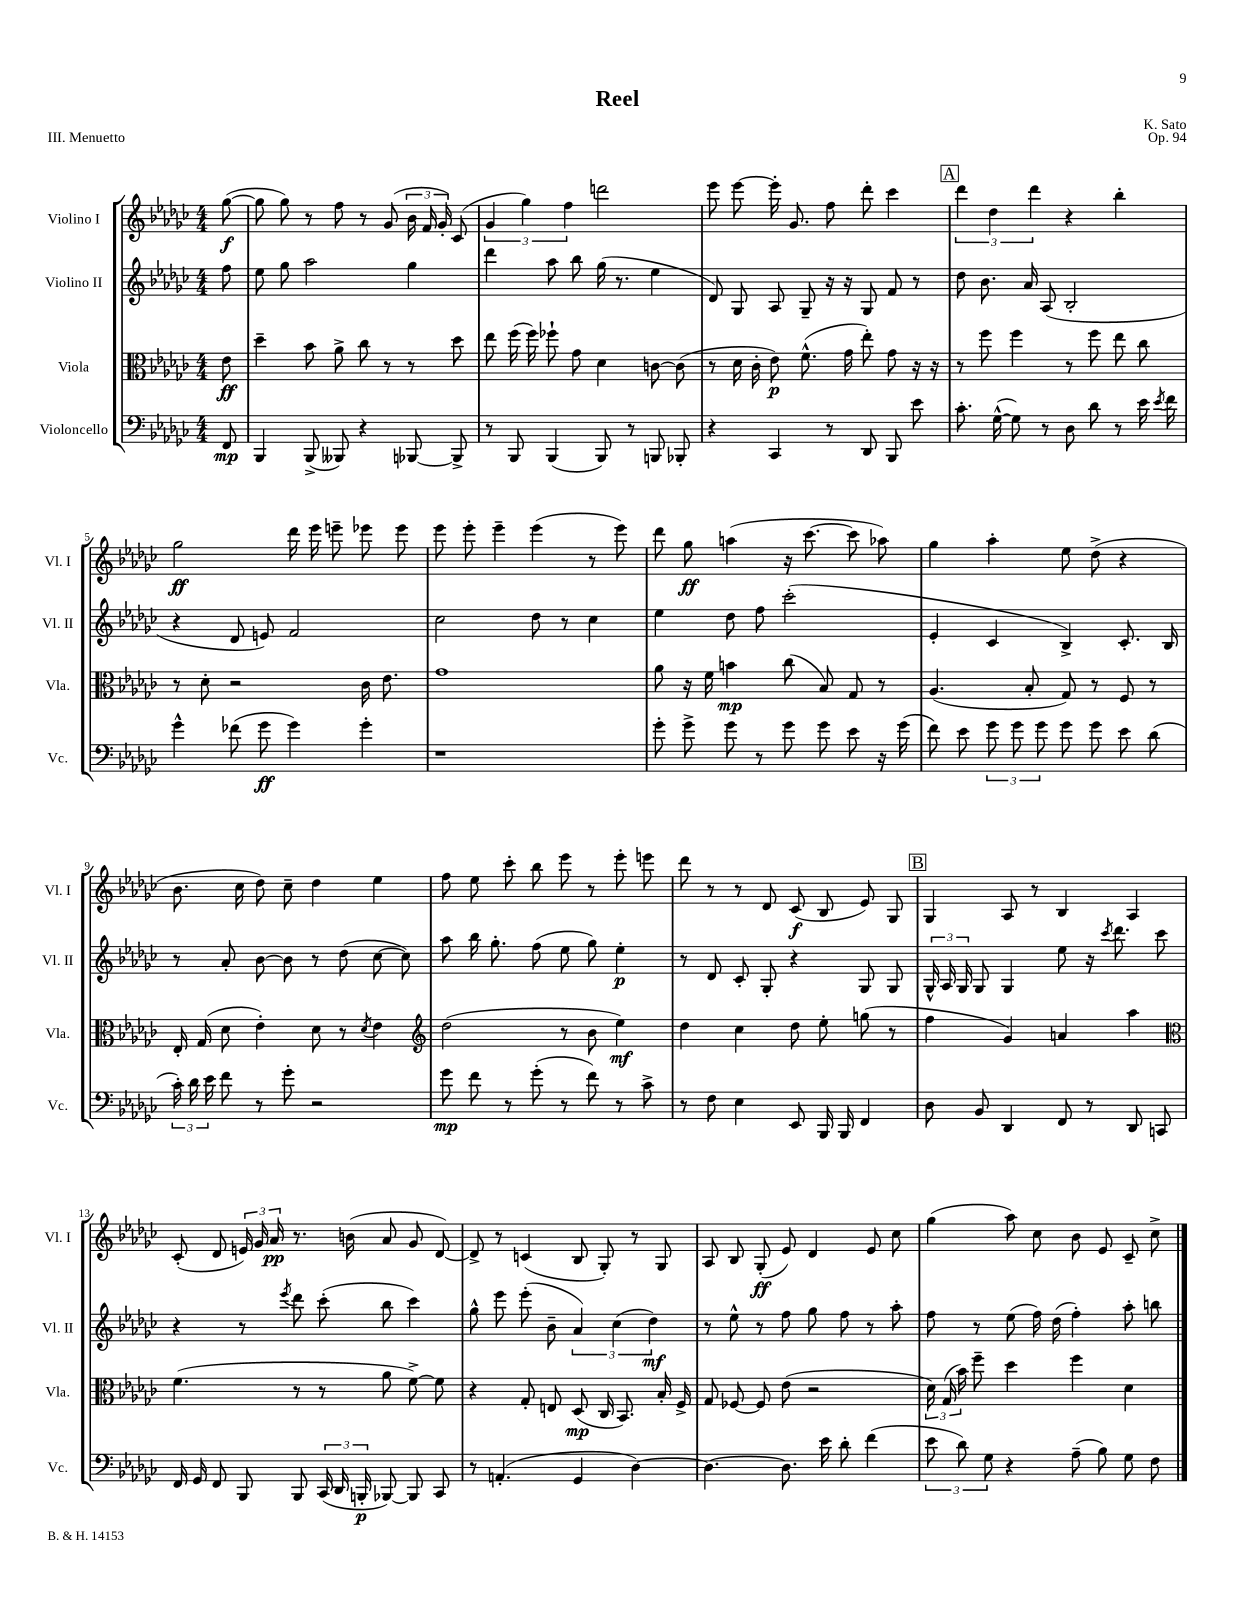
\header { title = "Reel" composer = "K. Sato" opus = "Op. 94" piece = "III. Menuetto" }
<<
\new StaffGroup <<
\new Staff = "s0" \with { instrumentName = "Violino I" shortInstrumentName = "Vl. I" } {
    \clef treble \key ges \major \numericTimeSignature \time 4/4 \partial 8
    \autoBeamOff ges''8~\f( |
    ges''8 ges''8) r8 f''8 r8 ges'8( \tuplet 3/2 { bes'16 f'16 ges'16-.) } ces'8( |
    \tuplet 3/2 { ges'4 ges''4) f''4 } d'''2 |
    ees'''8 ees'''8~ ees'''16-. ges'8. f''8 des'''8-. ces'''4 |
    \mark \markup { \box "A" } \tuplet 3/2 { des'''4 des''4 des'''4 } r4 bes''4-. |
    ges''2\ff des'''16 ees'''16 e'''8-- ees'''8 ees'''8 |
    ees'''8 ees'''8-. ees'''4-- ees'''4( r8 ees'''8) |
    des'''8 ges''8\ff a''4( r16 ces'''8.~ ces'''8 aes''8) |
    ges''4 aes''4-. ees''8 des''8->( r4 |
    bes'8. ces''16 des''8) ces''8-- des''4 ees''4 |
    f''8 ees''8 ces'''8-. bes''8 ees'''8 r8 ees'''8-. e'''8 |
    des'''8 r8 r8 des'8 ces'8\f( bes8 ees'8) ges8 |
    \mark \markup { \box "B" } ges4 aes8 r8 bes4 aes4 |
    ces'8-.( des'8 \tuplet 3/2 { e'16) ges'16 aes'16\pp } r8. b'16( aes'8 ges'8 des'8~) |
    des'8-> r8 c'4( bes8 ges8-.) r8 ges8 |
    aes8 bes8 ges8-.\ff( ees'8) des'4 ees'8 ces''8 |
    ges''4( aes''8) ces''8 bes'8 ees'8 ces'8-- ces''8-> \bar "|." |
}
\new Staff = "s1" \with { instrumentName = "Violino II" shortInstrumentName = "Vl. II" } {
    \clef treble \key ges \major \numericTimeSignature \time 4/4 \partial 8
    \autoBeamOff f''8 |
    ees''8 ges''8 aes''2 ges''4 |
    des'''4 aes''8 bes''8 ges''16( r8. ees''4 |
    des'8) ges8 aes8 ges8-- r16 r16 ges8 f'8 r8 |
    \mark \markup { \box "A" } des''8 bes'8. aes'16 aes8( bes2-. |
    r4 des'8 e'8) f'2 |
    ces''2 des''8 r8 ces''4 |
    ees''4 des''8 f''8 ces'''2-.( |
    ees'4-. ces'4 bes4->) ces'8.-. bes16 |
    r8 aes'8-. bes'8~ bes'8 r8 des''8( ces''8~ ces''8) |
    aes''8 bes''16 ges''8.-. f''8( ees''8 ges''8) ees''4-.\p |
    r8 des'8 ces'8-. ges8-. r4 ges8 ges8 |
    \mark \markup { \box "B" } \tuplet 3/2 { ges16-^ aes16 ges16 } ges8 ges4 ees''8 r16 \acciaccatura { ces'''8 } des'''8. ces'''8 |
    r4 r8 \acciaccatura { ees'''8 } des'''8 ces'''8-.( bes''8 ces'''4) |
    ges''8-^ ees'''8 ees'''8-.( bes'8-- \tuplet 3/2 { aes'4) ces''4( des''4\mf) } |
    r8 ees''8-^ r8 f''8 ges''8 f''8 r8 aes''8-. |
    f''8 r8 ees''8( f''16) des''16( f''4-.) aes''8-. b''8 \bar "|." |
}
\new Staff = "s2" \with { instrumentName = "Viola" shortInstrumentName = "Vla." } {
    \clef alto \key ges \major \numericTimeSignature \time 4/4 \partial 8
    \autoBeamOff ees'8\ff |
    des''4-- bes'8 aes'8-> ces''8 r8 r8 des''8 |
    ees''8 f''16( f''16) fes''8-! ges'8 des'4 c'8~ c'8( |
    r8 des'16 ces'16-. ees'8\p) f'8.-^( ges'16 ees''8-.) ges'8 r16 r16 |
    \mark \markup { \box "A" } r8 f''8 f''4 r8 f''8 ees''8 ces''8 |
    r8 des'8-. r2 ces'16 ees'8. |
    ges'1 |
    aes'8 r16 f'16 b'4\mp ces''8( bes8) ges8 r8 |
    aes4.( bes8-. ges8) r8 f8 r8 |
    ees16-. ges16( des'8 ees'4-.) des'8 r8 \acciaccatura { des'8 } ees'4 |
    \clef treble des''2( r8 bes'8 ees''4\mf) |
    des''4 ces''4 des''8 ees''8-. g''8( r8 |
    \mark \markup { \box "B" } f''4 ges'4) a'4 aes''4 |
    \clef alto f'4.( r8 r8 aes'8 f'8~->) f'8 |
    r4 ges8-. e8 des8\mp( ces16 bes,8.) bes16-. f16-> |
    ges8 fes8~ fes8 ees'8( r2 |
    \tuplet 3/2 { des'16) ges16( bes'16) } f''8-- des''4 f''4 des'4 \bar "|." |
}
\new Staff = "s3" \with { instrumentName = "Violoncello" shortInstrumentName = "Vc." } {
    \clef bass \key ges \major \numericTimeSignature \time 4/4 \partial 8
    \autoBeamOff f,8\mp |
    bes,,4 bes,,8->( beses,,8) r4 bes,,8~ bes,,8-> |
    r8 bes,,8 bes,,4( bes,,8) r8 b,,8 bes,,8-. |
    r4 ces,4 r8 des,8 bes,,8 ees'8 |
    \mark \markup { \box "A" } ces'8.-. ges16~-^( ges8) r8 des8 des'8 r8 ees'16 \acciaccatura { ees'8 } f'16 |
    ges'4-^ fes'8( ges'8\ff ges'4) ges'4-. |
    r1 |
    ges'8-. ges'8-> ges'8 r8 ges'8 ges'8 ees'8 r16 ges'16( |
    f'8) ees'8 \tuplet 3/2 { ges'8 ges'8 ges'8 } ges'8 ges'8 ees'8 des'8( |
    \tuplet 3/2 { ces'16-.) des'16 ees'16 } f'8 r8 ges'8-. r2 |
    ges'8\mp f'8 r8 ges'8-.( r8 f'8) r8 ces'8-> |
    r8 f8 ees4 ees,8 bes,,16 bes,,16 f,4 |
    \mark \markup { \box "B" } des8 bes,8 des,4 f,8 r8 des,8 c,8 |
    f,16 ges,16 f,8 bes,,8 bes,,8 \tuplet 3/2 { ces,16( des,16 b,,16-.\p } bes,,8~) bes,,8 ces,8 |
    r8 a,4.-.( ges,4 des4~) |
    des4.~ des8. ees'16 des'8-. f'4( |
    \tuplet 3/2 { ees'8 des'8) ges8 } r4 aes8--( bes8) ges8 f8 \bar "|." |
}
>>
>>
